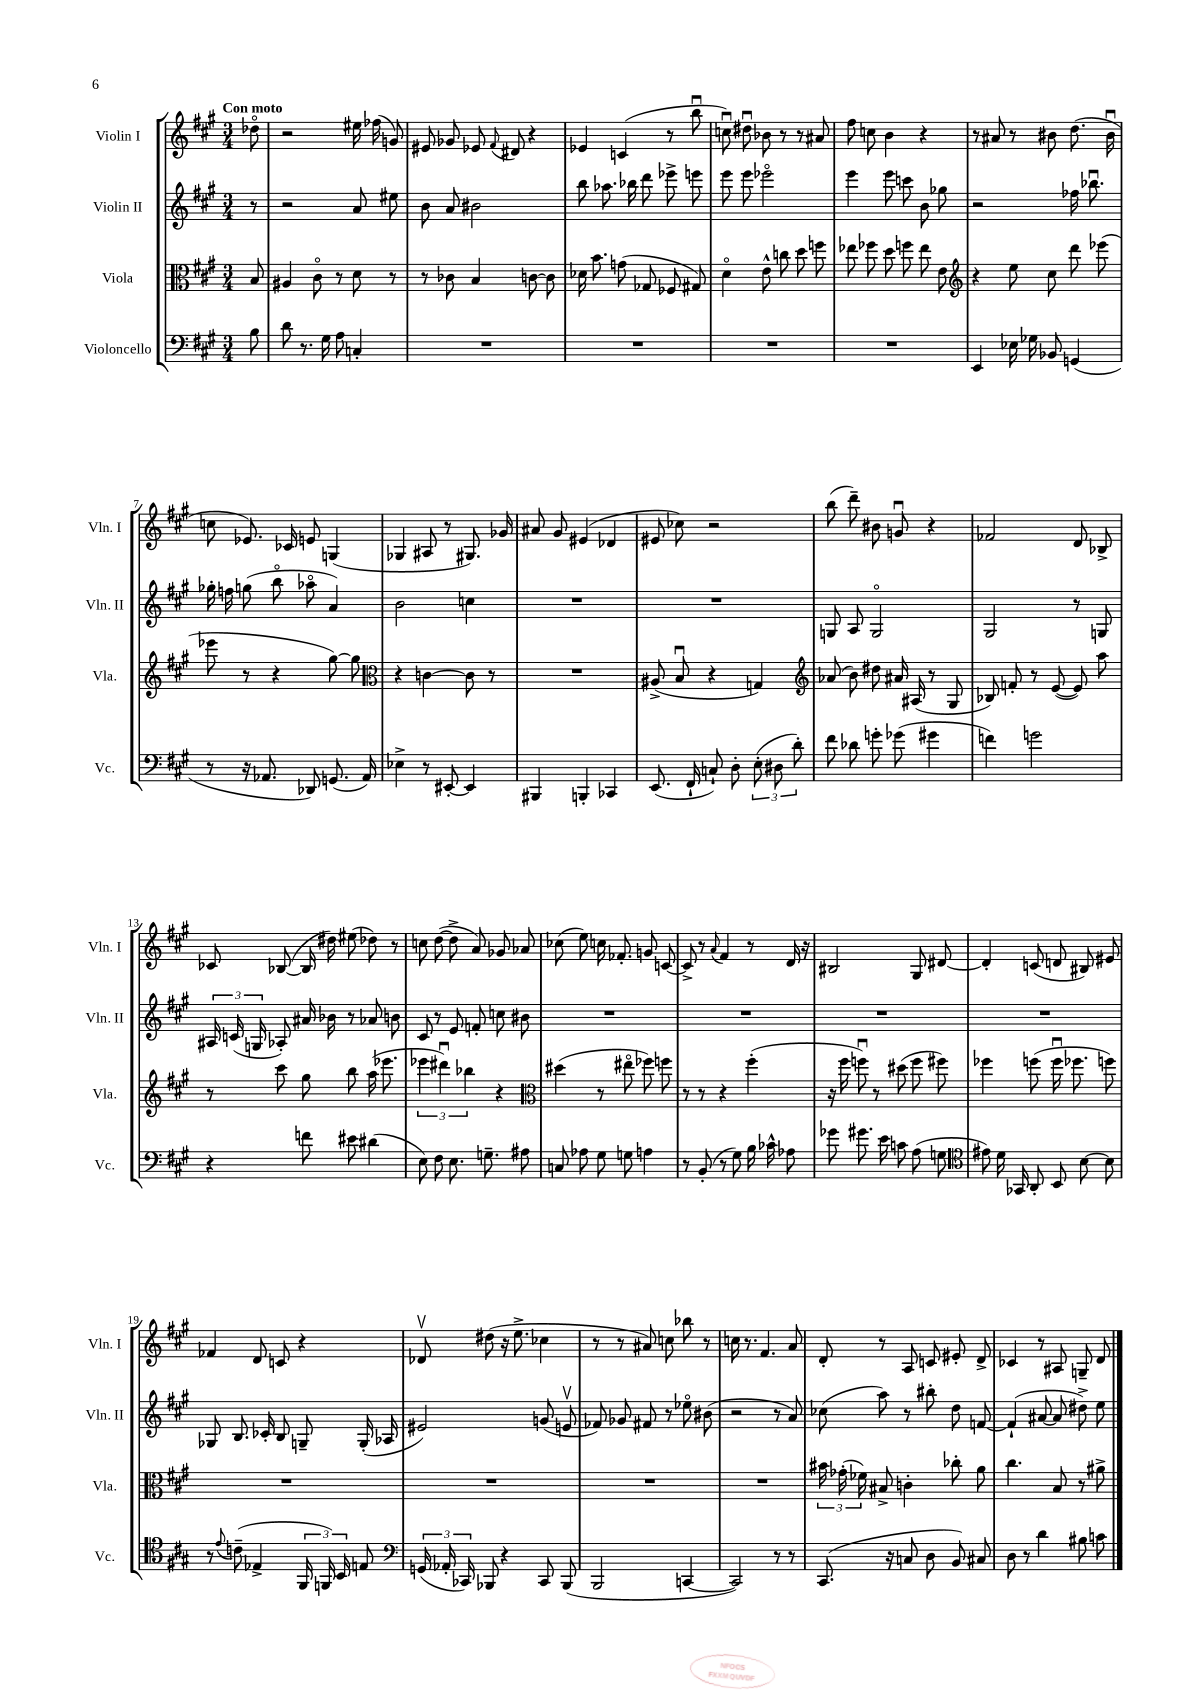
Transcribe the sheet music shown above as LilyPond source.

<<
\new StaffGroup <<
\new Staff = "s0" \with { instrumentName = "Violin I" shortInstrumentName = "Vln. I" } {
    \clef treble \key a \major \numericTimeSignature \time 3/4 \partial 8 \tempo "Con moto"
    \autoBeamOff des''8\flageolet |
    r2 eis''16 fes''16( g'8) |
    eis'8 ges'8 ees'8 \appoggiatura { fis'8 } dis'8 r4 |
    ees'4 c'4( r8 b''8\downbow |
    c''8\downbow) dis''8\downbow bes'8 r8 r8 ais'8 |
    fis''8 c''8 b'4 r4 |
    r8 ais'8 r8 bis'8 d''8.( bis'16\downbow |
    c''8 ees'8.) ces'16 e'8 g4( |
    ges4 ais8 r8 gis8.) ges'16 |
    ais'8 gis'8 eis'4( des'4 |
    eis'8 ces''8) r2 |
    b''8( d'''8--) bis'8 g'8\downbow r4 |
    fes'2 d'8 bes8-> |
    ces'8 bes8~( bes16 dis''16) eis''8( des''8) r8 |
    c''8 d''8~( d''8-> a'8) ges'8 aes'8 |
    ces''8( e''8) c''16 fes'8.-. g'8 c'8~ |
    c'8-> r8 \appoggiatura { a'8 } fis'4 r8 d'16 r16 |
    bis2 gis8 dis'8~ |
    dis'4-. c'8( d'8 bis8) eis'8 |
    fes'4 d'8 c'8 r4 |
    des'8\upbow dis''8( r16 e''8.-> ces''4 |
    r8 r8 ais'8) c''8 bes''8 r8 |
    c''16 r8. fis'4. a'8 |
    d'8-. r8 a8 c'8 eis'8-. d'8-> |
    ces'4 r8 ais8 g8-- d'8 \bar "|." |
}
\new Staff = "s1" \with { instrumentName = "Violin II" shortInstrumentName = "Vln. II" } {
    \clef treble \key a \major \numericTimeSignature \time 3/4 \partial 8
    \autoBeamOff r8 |
    r2 a'8 eis''8 |
    b'8 a'8 bis'2 |
    b''8 aes''8. bes''16 d'''8 ees'''8-> e'''8 |
    e'''8 e'''8 ees'''2\flageolet |
    e'''4 e'''8 c'''8 b'8 ges''8 |
    r2 fes''16 bes''8.\downbow |
    ges''16-. f''16 g''8( b''8\flageolet aes''8\flageolet a'4) |
    b'2 c''4 |
    R2. |
    R2. |
    g8 a8 g2\flageolet |
    gis2 r8 g8 |
    \tuplet 3/2 { ais16 c'16( g16 } aes8-.) ais'16 bes'16 r8 aes'8 b'8 |
    cis'8 r8 e'8 f'8-. c''8 bis'8 |
    R2. |
    R2. |
    R2. |
    R2. |
    ges8 b8. ces'16-. b8 g8-- g16-.( aes16 |
    eis'2) g'8( e'8\upbow |
    fes'8) ges'8 fis'8 r8 ees''8\flageolet bis'8( |
    r2 r8 a'8) |
    ces''8( a''8) r8 bis''8-. d''8 f'8~ |
    f'4-!( ais'8~ ais'8 dis''8->) e''8 \bar "|." |
}
\new Staff = "s2" \with { instrumentName = "Viola" shortInstrumentName = "Vla." } {
    \clef alto \key a \major \numericTimeSignature \time 3/4 \partial 8
    \autoBeamOff b8 |
    ais4 cis'8\flageolet r8 d'8 r8 |
    r8 ces'8 b4 c'8~ c'8 |
    des'16 b'8. g'8( ges8 fes8 gis8) |
    d'4\flageolet e'8-^ c''8 d''8 f''8 |
    ees''8 fes''8 d''8 f''8 ees''8 e'8 |
    \clef treble r4 e''8 cis''8 d'''8 ees'''8( |
    ees'''8 r8 r4 gis''8~) gis''8 |
    \clef alto r4 c'4~ c'8 r8 |
    R2. |
    ais8->( b8\downbow r4 g4) |
    \clef treble aes'8( b'8) dis''8 ais'16 ais16( r8 gis8 |
    bes8) f'8-. r8 e'8~( e'8) a''8 |
    r8 cis'''8 gis''8 b''8 a''16( ees'''8. |
    \tuplet 3/2 { ees'''4 dis'''4\downbow) bes''4 } r4 |
    \clef alto dis''4( r8 eis''8\flageolet fes''8) f''8 |
    r8 r8 r4 fis''4-.( |
    r16 fis''16 f''8\downbow) r8 dis''8( f''8 fis''8) |
    fes''4 f''8( f''16\downbow fes''8. f''8) |
    R2. |
    R2. |
    R2. |
    R2. |
    \tuplet 3/2 { bis'16 ges'16-.( fes'16) } bis8-> c'4-. ces''8-. a'8 |
    cis''4. b8 r8 ais'8-> \bar "|." |
}
\new Staff = "s3" \with { instrumentName = "Violoncello" shortInstrumentName = "Vc." } {
    \clef bass \key a \major \numericTimeSignature \time 3/4 \partial 8
    \autoBeamOff b8 |
    d'8 r8. gis16 a8 c4-. |
    R2. |
    R2. |
    R2. |
    R2. |
    e,4 ees16 ges16 bes,8 g,4( |
    r8 r16 aes,8. des,8) g,8.( aes,16) |
    ees4-> r8 eis,8~-. eis,4 |
    bis,,4 b,,4-. ces,4 |
    e,8.( fis,16-! c8-!) d8-. \tuplet 3/2 { e8-.( dis8 d'8-.) } |
    fis'8 des'8 g'8-. ges'8( gis'4 |
    f'4) g'2 |
    r4 f'8 eis'8 dis'4( |
    e8) fis8 e8. g8.-- ais8 |
    c8 aes8 gis8 g8 a4 |
    r8 b,8-.( r8 gis8) b16 ces'16-^ aes8 |
    ges'8 gis'8. e'16 c'8 a8( g8 |
    \clef tenor eis'8) d'16 ges,16 a,8-. b,8 b8~ b8 |
    r8 \appoggiatura { e'8 } c'8--( ees4-> \tuplet 3/2 { fis,16 f,16) b,16 } e8 |
    \clef bass \tuplet 3/2 { g,16( aes,16-. ces,16) } bes,,8 r4 ces,8 bes,,8( |
    b,,2 c,4~ |
    c,2) r8 r8 |
    cis,8.( r16 c8 d8 b,8) cis8 |
    d8 r8 d'4 bis8 c'8 \bar "|." |
}
>>
>>
